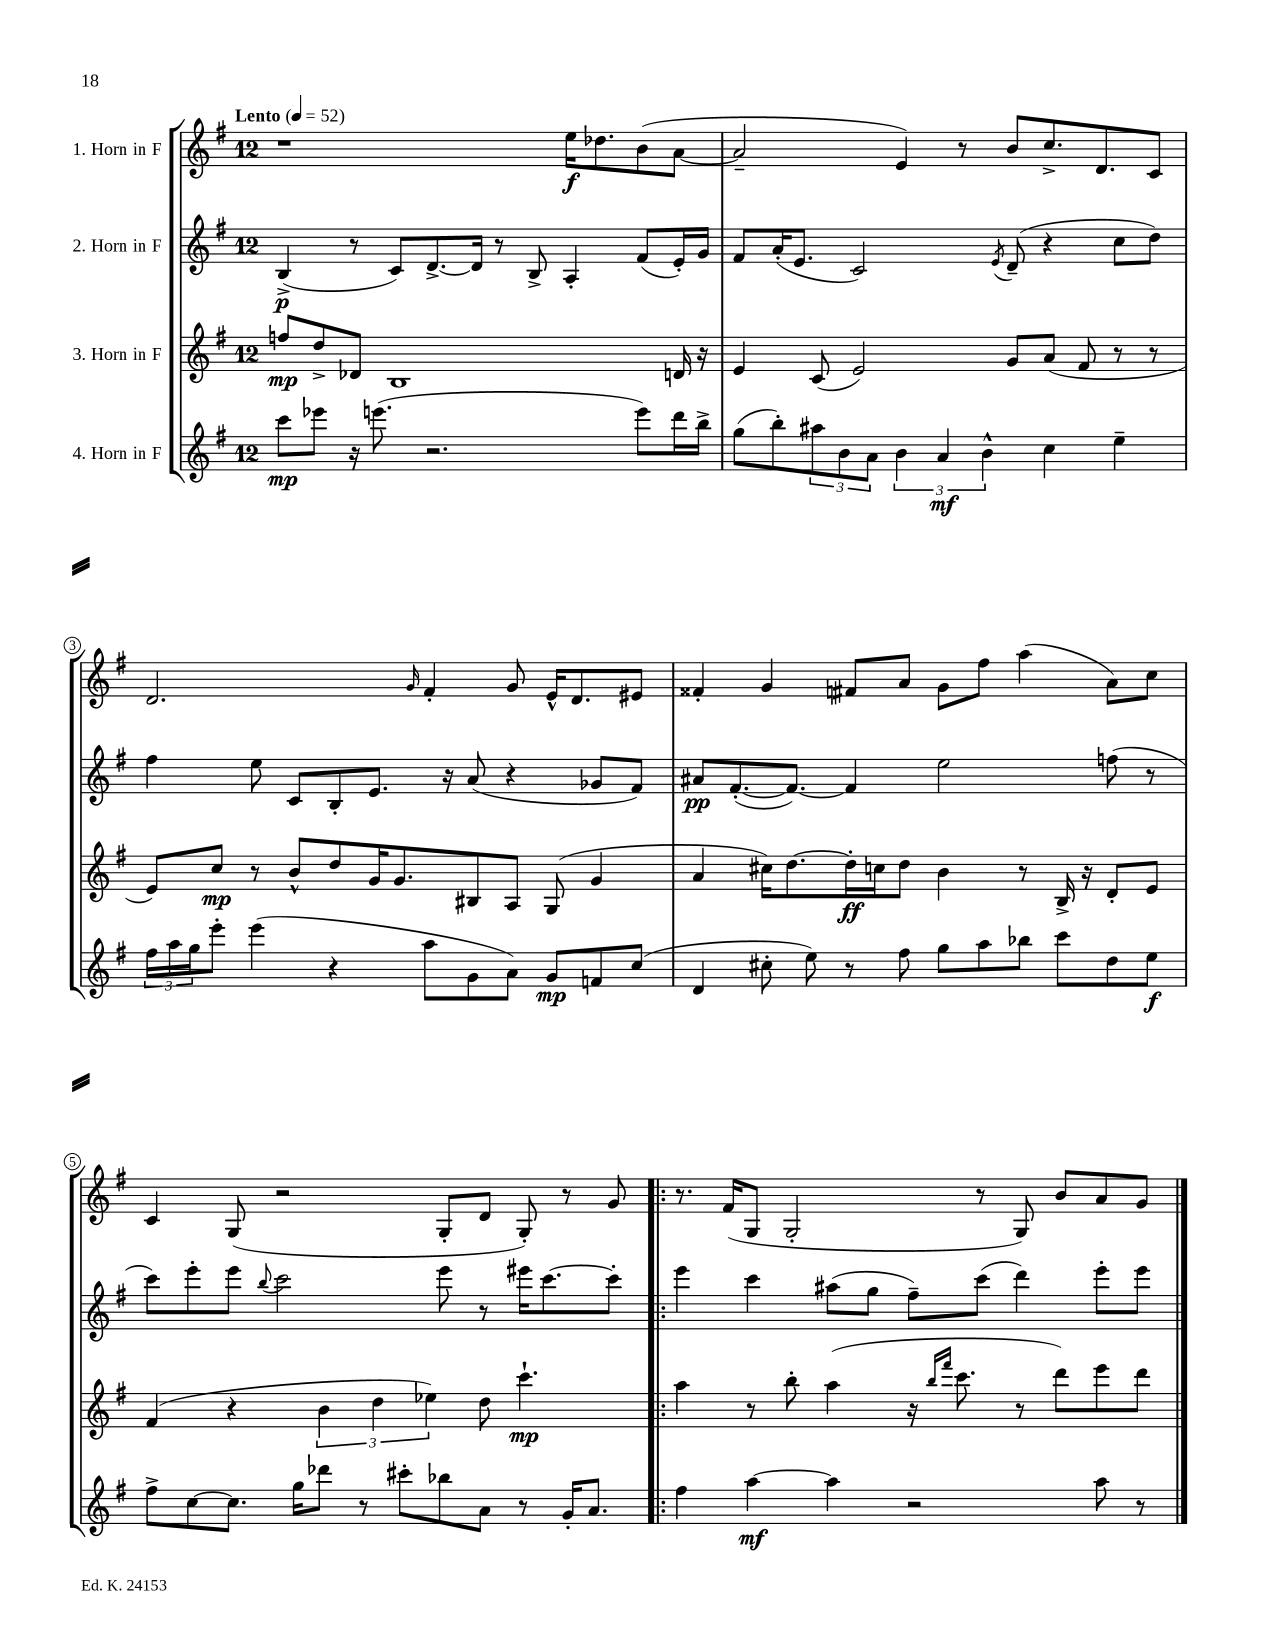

**kern	**dynam	**kern	**dynam	**kern	**dynam	**kern	**dynam
*part4	*part4	*part3	*part3	*part2	*part2	*part1	*part1
*staff4	*staff4	*staff3	*staff3	*staff2	*staff2	*staff1	*staff1
*I"4. Horn in F	*	*I"3. Horn in F	*	*I"2. Horn in F	*	*I"1. Horn in F	*
*clefG2	*	*clefG2	*	*clefG2	*	*clefG2	*
*k[f#]	*	*k[f#]	*	*k[f#]	*	*k[f#]	*
*M12/8	*	*M12/8	*	*M12/8	*	*M12/8	*
*MM52	*	*MM52	*	*MM52	*	*MM52	*
=1	=1	=1	=1	=1	=1	=1	=1
!	!	!	!	!	!	!LO:TX:a:B:t=Lento	!
8ccc\L	mp	8ffn/L	mp	(4B^/	p	1r	.
8eee-X\J	.	8dd^/	.	.	.	.	.
16r	.	8d-X/J	.	8r	.	.	.
(8.eeen\	.	.	.	.	.	.	.
.	.	1B	.	8c/L)	.	.	.
2.r	.	.	.	[8.d^/	.	.	.
.	.	.	.	16d/Jk]	.	.	.
.	.	.	.	8r	.	.	.
.	.	.	.	8B^/	.	.	.
.	.	.	.	4A'/	.	16ee\KL	f
.	.	.	.	.	.	8.dd-X\	.
8eee\L)	.	.	.	(8f#/L	.	(8b\	.
16ddd\L	.	16dn/	.	16e'/L)	.	[8a\J	.
16bb^\JJ	.	16r	.	16g/JJ	.	.	.
=2	=2	=2	=2	=2	=2	=2	=2
(8gg\L	.	4e/	.	8f#/L	.	2a~/]	.
8bb'\)	.	.	.	(16a'/K	.	.	.
.	.	.	.	8.e/J	.	.	.
12aa#X\	.	(8c/	.	.	.	.	.
12b\	.	.	.	.	.	.	.
.	.	2e/)	.	2c/)	.	.	.
12a\J	.	.	.	.	.	.	.
6b\	.	.	.	.	.	4e/)	.
6a/	mf	.	.	.	.	.	.
.	.	.	.	.	.	8r	.
6b^^\	.	.	.	.	.	.	.
.	.	.	.	8qe/	.	.	.
.	.	8g/L	.	(8d~/	.	8b/L	.
4cc\	.	(8a/J	.	4r	.	8.cc^/	.
.	.	8f#/	.	.	.	.	.
.	.	.	.	.	.	8.d/	.
4ee~\	.	8r	.	8cc\L	.	.	.
.	.	8r	.	8dd\J)	.	8c/J	.
!!LO:LB:g=z
=3	=3	=3	=3	=3	=3	=3	=3
24ff#\LL	.	8e/L)	.	4ff#\	.	2.d/	.
24aa\	.	.	.	.	.	.	.
24gg\J	.	.	.	.	.	.	.
8eee'\J	.	8cc/J	mp	.	.	.	.
(4eee\	.	8r	.	8ee\	.	.	.
.	.	8b^^/L	.	8c/L	.	.	.
4r	.	8dd/	.	8B'/	.	.	.
.	.	16g/K	.	8.e/J	.	.	.
.	.	8.g/	.	.	.	.	.
.	.	.	.	.	.	16qqg/	.
8aa\L	.	.	.	.	.	4f#'/	.
.	.	.	.	16r	.	.	.
8g\	.	8B#X/	.	(8a/	.	.	.
8a\J)	.	8A/J	.	4r	.	8g/	.
8g/L	mp	(8G/	.	.	.	16e^^/KL	.
.	.	.	.	.	.	8.d/	.
8fn/	.	4g/	.	8g-X/L	.	.	.
(8cc/J	.	.	.	8f#/J)	.	8e#X/J	.
=4	=4	=4	=4	=4	=4	=4	=4
4d/	.	4a/	.	8a#X/L	pp	4f##X'/	.
.	.	.	.	([8.f#'/	.	.	.
8cc#X'\	.	16cc#X\KL)	.	.	.	4g/	.
.	.	[8.dd\	.	8.f#/J_)	.	.	.
8ee\)	.	.	.	.	.	.	.
8r	.	16dd'\L]	ff	4f#/]	.	8f#X/L	.
.	.	16ccn\J	.	.	.	.	.
8ff#\	.	8dd\J	.	.	.	8a/J	.
8gg\L	.	4b\	.	2ee\	.	8g\L	.
8aa\	.	.	.	.	.	8ff#\J	.
8bb-X\J	.	8r	.	.	.	(4aa\	.
8ccc\L	.	16B^/	.	.	.	.	.
.	.	16r	.	.	.	.	.
8dd\	.	8d'/L	.	(8ffn\	.	8a\L)	.
8ee\J	f	8e/J	.	8r	.	8cc\J	.
!!LO:LB:g=z
=5	=5	=5	=5	=5	=5	=5	=5
8ff#^\L	.	(4f#/	.	8ccc\L)	.	4c/	.
[8cc\	.	.	.	8eee'\	.	.	.
8.cc\J]	.	4r	.	8eee\J	.	(8G/	.
.	.	.	.	8qqbb/	.	.	.
.	.	.	.	2ccc\	.	2r	.
16gg\KL	.	.	.	.	.	.	.
8ddd-X\J	.	6b\	.	.	.	.	.
8r	.	.	.	.	.	.	.
.	.	6dd\	.	.	.	.	.
8ccc#X'\L	.	.	.	.	.	.	.
.	.	6ee-X\)	.	.	.	.	.
8bb-X\	.	.	.	8eee\	.	8G'/L	.
8a\J	.	8dd\	.	8r	.	8d/J	.
8r	.	4.ccc`\	mp	16eee#X\KL	.	8G'/)	.
.	.	.	.	[8.ccc\	.	.	.
16g'/KL	.	.	.	.	.	8r	.
8.a/J	.	.	.	.	.	.	.
.	.	.	.	8ccc'\J]	.	8g/	.
=6!|:	=6!|:	=6!|:	=6!|:	=6!|:	=6!|:	=6!|:	=6!|:
4ff#\	.	4aa\	.	4eee\	.	8.r	.
.	.	.	.	.	.	(16f#/KL	.
[4aa\	mf	8r	.	4ccc\	.	8G/J	.
.	.	8bb'\	.	.	.	2G'/	.
4aa\]	.	(4aa\	.	(8aa#X\L	.	.	.
.	.	.	.	8gg\J	.	.	.
2r	.	16r	.	8ff#~\L)	.	.	.
.	.	16qqbb/LL	.	.	.	.	.
.	.	16qqfff#/JJ	.	.	.	.	.
.	.	8.ccc\	.	.	.	.	.
.	.	.	.	(8ccc\J	.	8r	.
.	.	8r	.	4ddd\)	.	8G/)	.
.	.	8ddd\L)	.	.	.	8b/L	.
8aa\	.	8eee\	.	8eee'\L	.	8a/	.
8r	.	8ddd\J	.	8eee\J	.	8g/J	.
==	==	==	==	==	==	==	==
*-	*-	*-	*-	*-	*-	*-	*-
